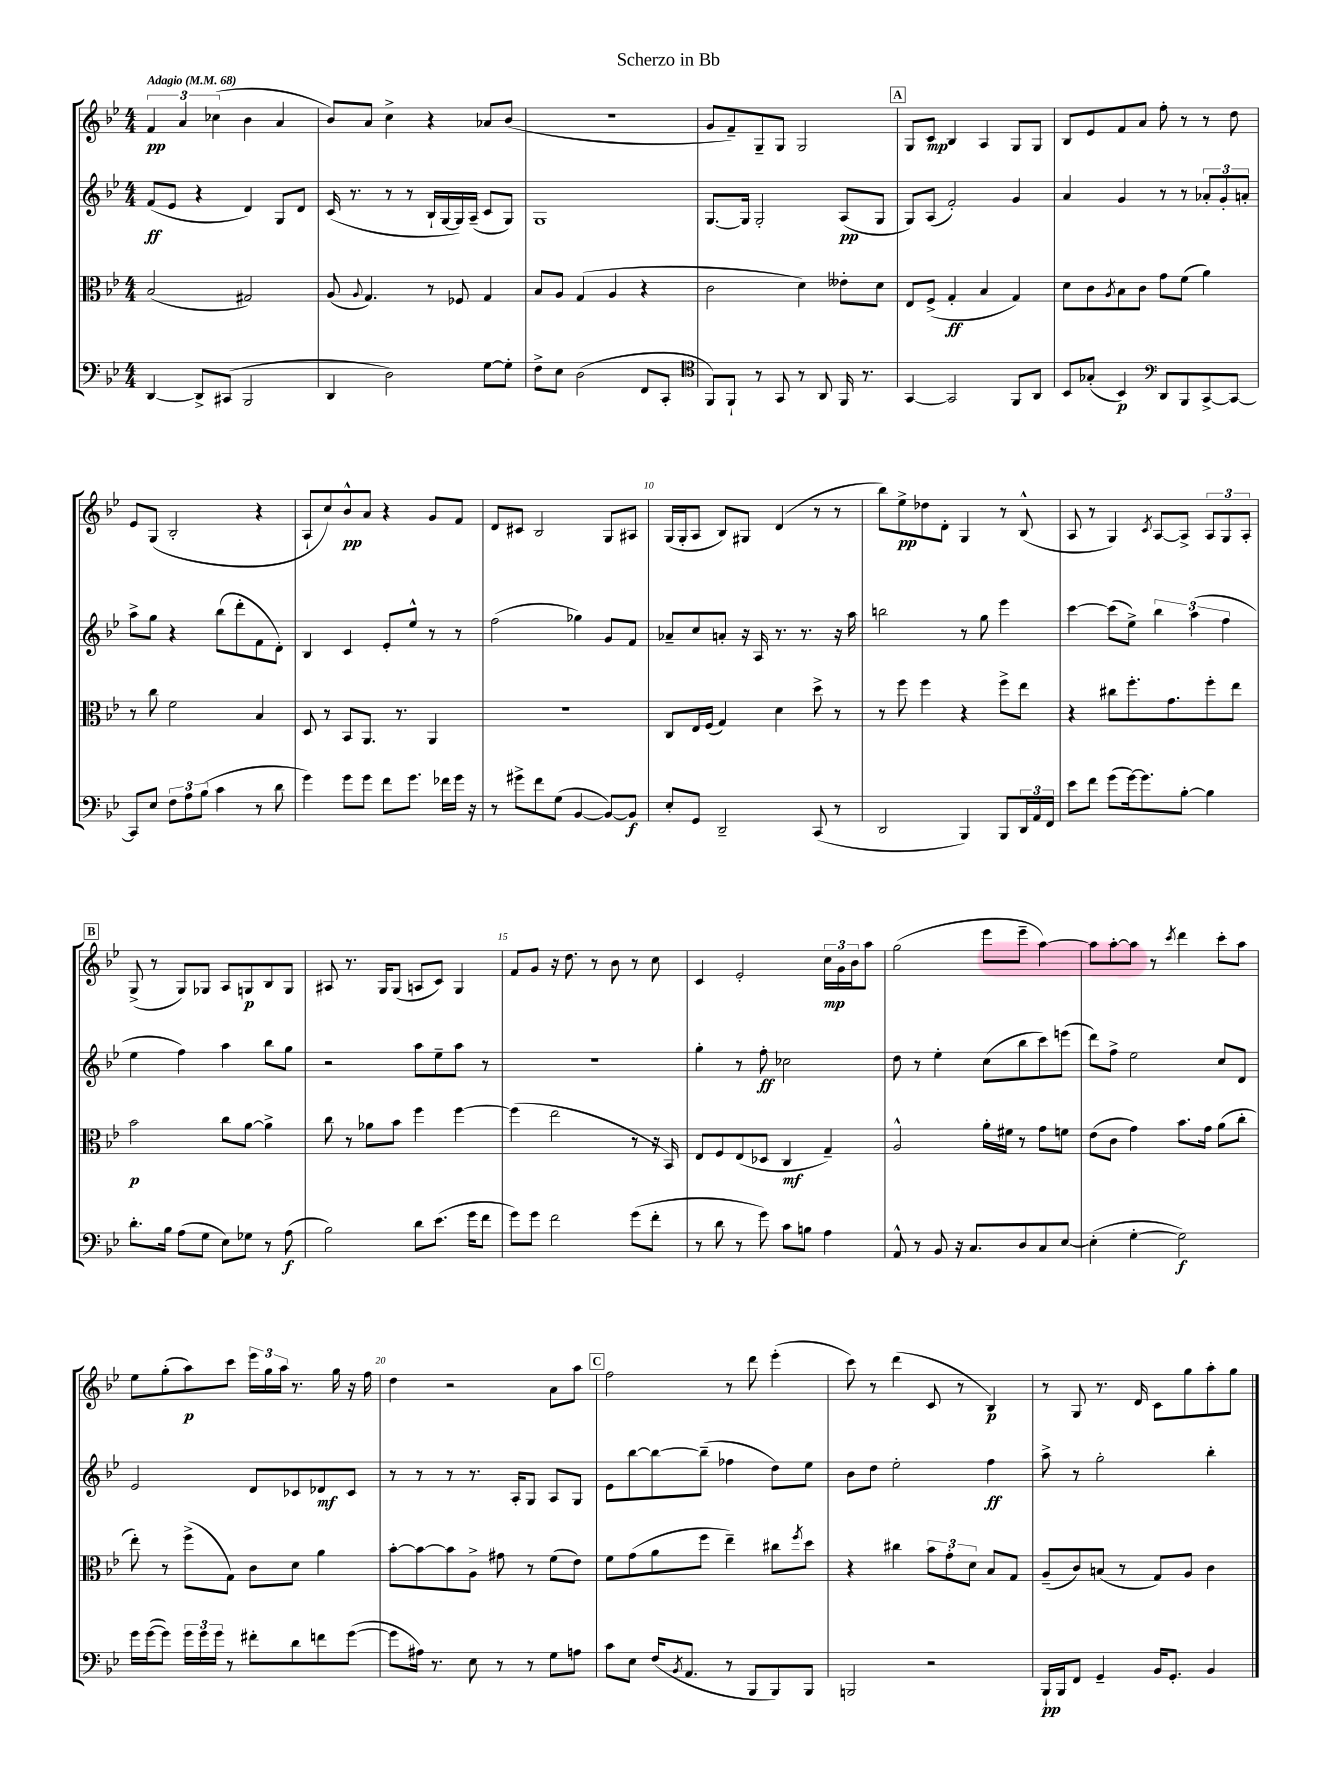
\header { title = "Scherzo in Bb" }
<<
\new StaffGroup <<
\new Staff = "s0" {
    \clef treble \key bes \major \numericTimeSignature \time 4/4 \tempo "Adagio" 4 = 68
    \tuplet 3/2 { f'4\pp a'4 ces''4( } bes'4 a'4 |
    bes'8) a'8 c''4-> r4 aes'8 bes'8( |
    r1 |
    g'8 f'8--) g8-- g8 g2 |
    \mark \markup { \box "A" } g8 c'8\mp bes4 a4 g8 g8 |
    bes8 ees'8 f'8 a'8 f''8-. r8 r8 d''8 |
    ees'8 g8( bes2-. r4 |
    a8-! c''8) bes'8-^\pp a'8 r4 g'8 f'8 |
    d'8 cis'8 bes2 g8 ais8 |
    g16( g16-. a8 bes8) gis8 d'4( r8 r8 |
    bes''8) ees''8->\pp des''8 d'8-. g4 r8 bes8-^( |
    a8 r8 g4) \acciaccatura { c'8 } a8~ a8-> \tuplet 3/2 { a8 g8 a8-. } |
    \mark \markup { \box "B" } g8->( r8 g8) ges8 a8 g8\p bes8 g8 |
    ais8 r8. g16 g8( a8 c'8) g4 |
    f'8 g'8 r16 d''8. r8 bes'8 r8 c''8 |
    c'4 ees'2-. \tuplet 3/2 { c''16\mp g'16 bes'16 } a''8 |
    g''2( ees'''8 ees'''8-- a''4~) |
    a''8 a''8~-. a''8 r8 \acciaccatura { c'''8 } d'''4 c'''8-. a''8 |
    ees''8 g''8-.( a''8\p) c'''8 \tuplet 3/2 { ees'''16 g''16 a''16 } r8. g''16 r16 f''16 |
    d''4 r2 a'8 a''8 |
    \mark \markup { \box "C" } f''2 r8 d'''8 ees'''4-.( |
    c'''8) r8 d'''4( c'8 r8 bes4\p) |
    r8 g8 r8. d'16 c'8 g''8 a''8-. g''8 \bar "|." |
}
\new Staff = "s1" {
    \clef treble \key bes \major \numericTimeSignature \time 4/4
    f'8\ff( ees'8 r4 d'4) g8 d'8 |
    c'16( r8. r8 r8 bes16-! g16~ g16) a16--( c'8 g8) |
    g1 |
    g8.~ g16 g2-. a8\pp( g8 |
    \mark \markup { \box "A" } g8) a8( f'2-.) g'4 |
    a'4 g'4 r8 r8 \tuplet 3/2 { aes'8-. g'8-. a'8-. } |
    a''8-> g''8 r4 bes''8( d'''8-. f'8 d'8-.) |
    bes4 c'4 ees'8-. ees''8-^ r8 r8 |
    f''2( ges''4) g'8 f'8 |
    aes'8-- c''8 a'8-. r16 a16 r8. r8. r16 a''16 |
    b''2 r8 g''8 ees'''4 |
    c'''4~ c'''8( ees''8->) \tuplet 3/2 { bes''4 a''4( f''4 } |
    \mark \markup { \box "B" } ees''4 f''4) a''4 bes''8 g''8 |
    r2 a''8 ees''8-- a''8 r8 |
    r1 |
    g''4-. r8 f''8-.\ff ces''2 |
    d''8 r8 ees''4-. c''8( bes''8 c'''8) e'''8( |
    d'''8) f''8-> ees''2 c''8 d'8 |
    ees'2 d'8 ces'8 des'8\mf ces'8 |
    r8 r8 r8 r8. a16-. g8 a8 g8 |
    \mark \markup { \box "C" } ees'8 bes''8~ bes''8~ bes''8--( fes''4 d''8) ees''8 |
    bes'8 d''8 ees''2-. f''4\ff |
    a''8-> r8 g''2-. bes''4-. \bar "|." |
}
\new Staff = "s2" {
    \clef alto \key bes \major \numericTimeSignature \time 4/4
    bes2( gis2) |
    a8( \appoggiatura { a8 } g4.) r8 fes8 g4 |
    bes8 a8 g4( a4 r4 |
    c'2 d'4) eeses'8-. d'8 |
    \mark \markup { \box "A" } ees8 f8->( g4-.\ff bes4 g4) |
    d'8 c'8 \acciaccatura { a8 } bes8 c'8 g'8 f'8( a'4) |
    r8 c''8 f'2 bes4 |
    d8 r8 bes,8 a,8. r8. a,4 |
    R1 |
    c8 ees16 f16( g4) d'4 d''8-> r8 |
    r8 f''8 f''4 r4 f''8-> ees''8 |
    r4 cis''8 f''8.-. g'8. f''8-. ees''8 |
    \mark \markup { \box "B" } bes'2\p c''8 a'8~ a'4-> |
    c''8 r8 aes'8 bes'8 f''4 f''4~ |
    f''4( ees''2 r8 r16 bes,16) |
    ees8 f8 ees8( des8 c4\mf g4--) |
    a2-^ a'16-. fis'16 r8 g'8 f'8 |
    ees'8( c'8 g'4) bes'8. g'16 a'8( c''8-. |
    ees''8-.) r8 f''8->( g8) c'8 d'8 a'4 |
    bes'8~-. bes'8~ bes'8 a8-> gis'8 r8 f'8( ees'8) |
    \mark \markup { \box "C" } f'8 g'8( a'8 f''8 ees''4--) cis''8 \acciaccatura { f''8 } d''8 |
    r4 cis''4 \tuplet 3/2 { bes'8 g'8-. d'8 } bes8 g8 |
    a8--( c'8) b8( r8 g8) a8 c'4 \bar "|." |
}
\new Staff = "s3" {
    \clef bass \key bes \major \numericTimeSignature \time 4/4
    d,4~ d,8-> cis,8( bes,,2 |
    d,4 d2) g8~ g8-. |
    f8-> ees8 d2( f,8 c,8-. |
    \clef tenor f,8) f,8-! r8 g,8 r8 a,8 f,16 r8. |
    \mark \markup { \box "A" } g,4~ g,2 f,8 a,8 |
    bes,8 ges8-.( bes,4\p) \clef bass d,8 bes,,8 c,8~-> c,8~ |
    c,8 ees8 \tuplet 3/2 { f8 a8 bes8( } c'4 r8 d'8 |
    g'4) g'8 g'8 f'8 g'8. fes'16 g'16 r16 |
    r8 gis'8-> f'8 g8( bes,4~ bes,8~) bes,8\f |
    ees8-. g,8 d,2-- c,8( r8 |
    d,2 bes,,4) bes,,8 \tuplet 3/2 { d,16 a,16 f,16 } |
    ees'8 f'8 g'8( g'16~) g'8. bes8~-. bes4 |
    \mark \markup { \box "B" } d'8.-. bes16 a8( g8 ees8) ges8 r8 a8\f( |
    bes2) d'8 ees'8.( g'16 f'8 |
    g'8) g'8 f'2 g'8( f'8-. |
    r8 d'8 r8 g'8) c'8 b8 a4 |
    a,8-^ r8 bes,8 r16 c8. d8 c8 ees8~ |
    ees4-.( g4~-. g2\f) |
    g'16 g'16~( g'8) \tuplet 3/2 { g'16 g'16 g'16 } r8 fis'8-. d'8 f'8 g'8~( |
    g'8 ais16) r8. ees8 r8 r8 g8 a8 |
    \mark \markup { \box "C" } c'8 ees8 f16( \acciaccatura { bes,8 } a,8. r8 bes,,8 bes,,8) bes,,8 |
    b,,2 r2 |
    bes,,16-!\pp bes,,16 f,8 g,4-- bes,16 g,8.-. bes,4 \bar "|." |
}
>>
>>
\layout { \context { \Score \override BarNumber.break-visibility = ##(#f #t #t) barNumberVisibility = #(every-nth-bar-number-visible 5) } }
